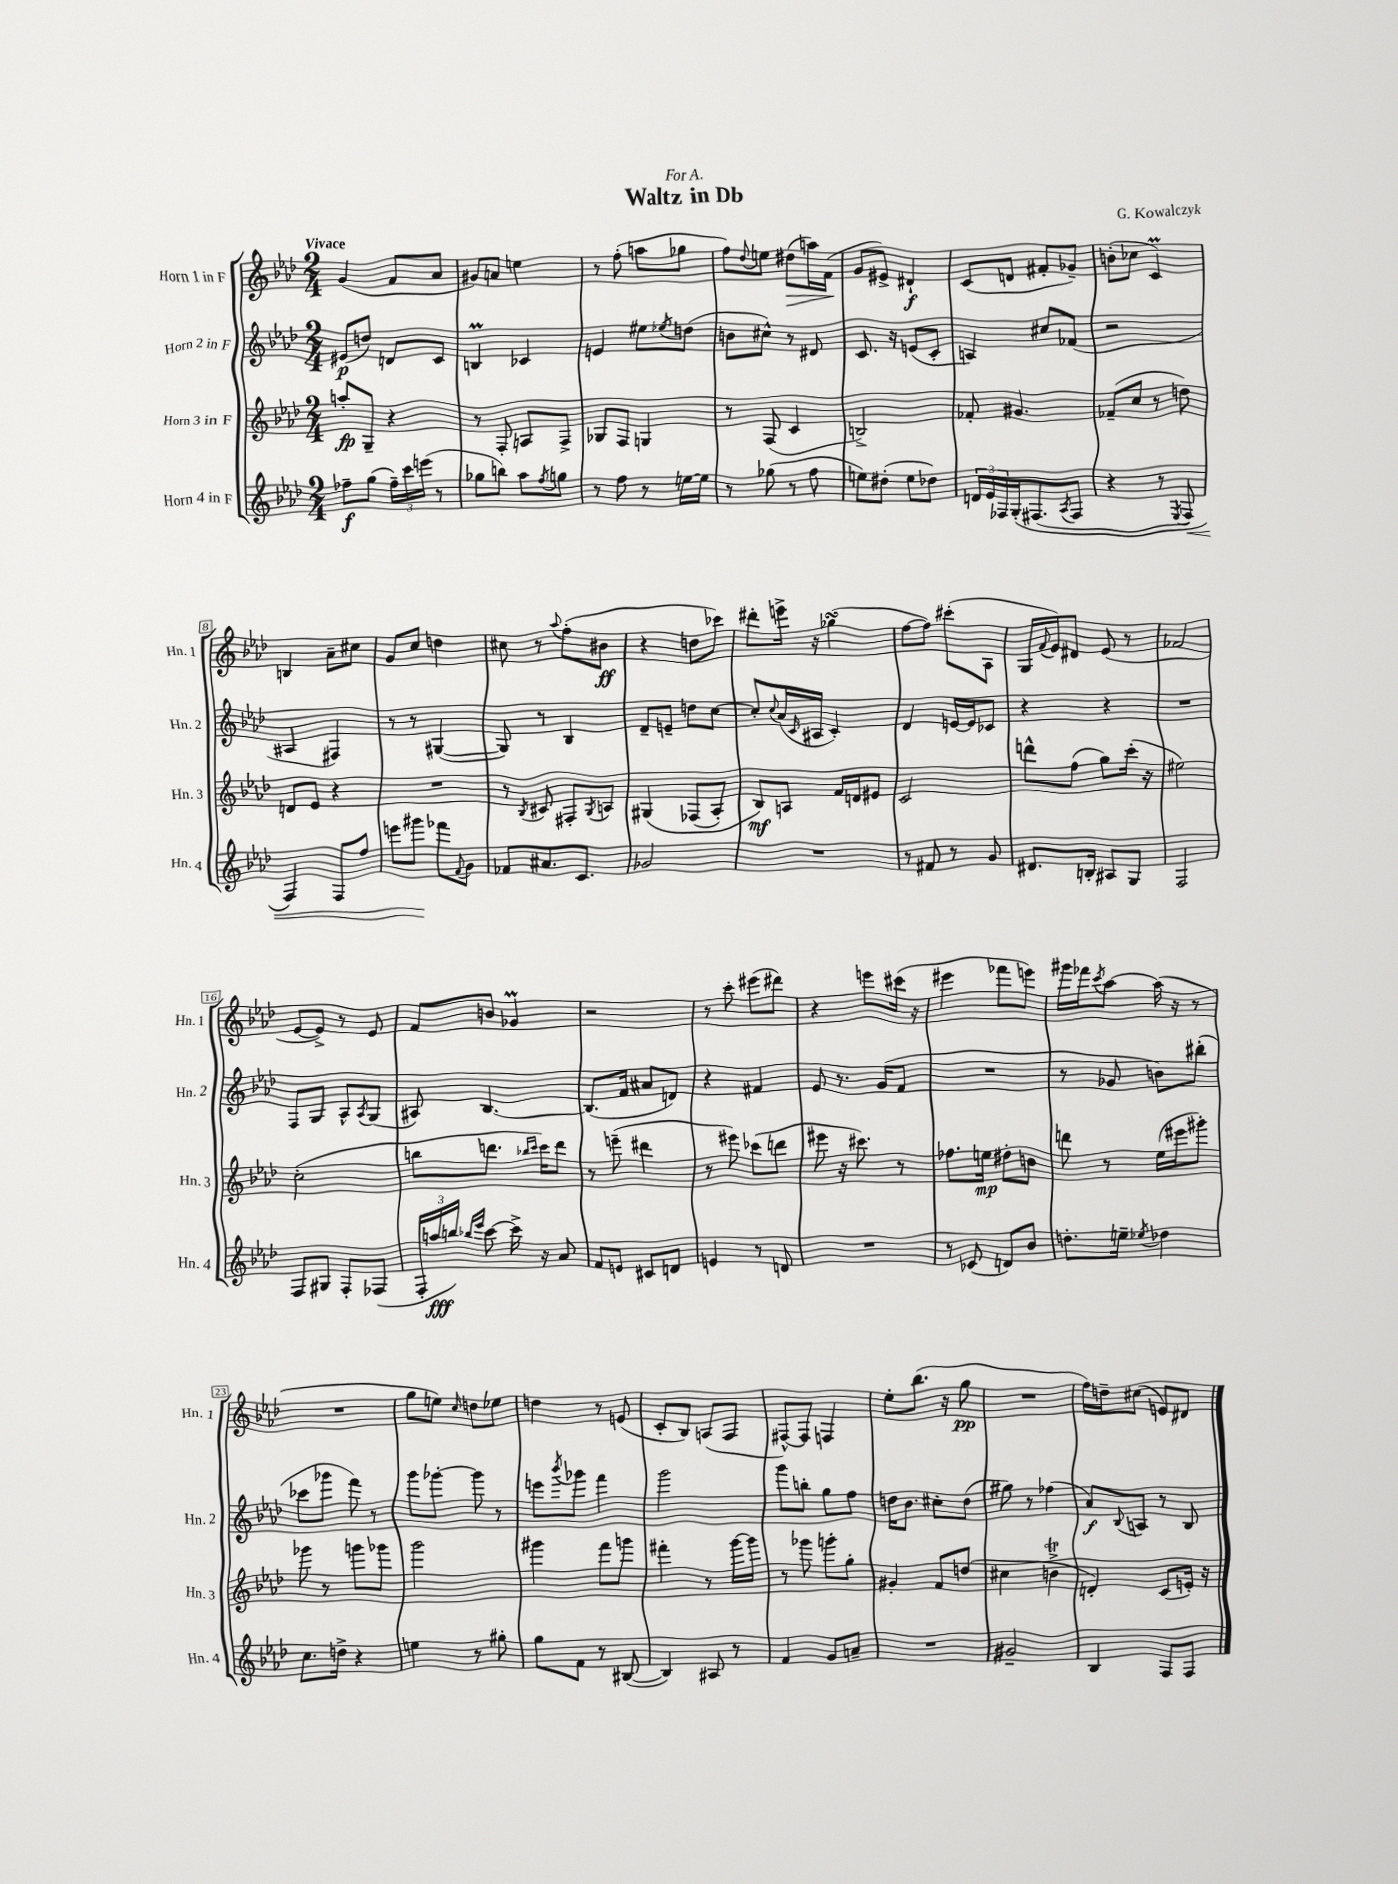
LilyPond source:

\header { title = "Waltz in Db" composer = "G. Kowalczyk" dedication = "For A." }
<<
\new StaffGroup <<
\new Staff = "s0" \with { instrumentName = "Horn 1 in F" shortInstrumentName = "Hn. 1" } {
    \clef treble \key aes \major \numericTimeSignature \time 2/4 \tempo "Vivace"
    g'4( f'8 aes'8 |
    gis'8) a'8 e''4 |
    r8 f''8-.( a''8 ges''8 |
    f''8) \appoggiatura { des''8 } e''8 dis''8\>( a''16) f'16\!( |
    g'8 eis'8->) dis'4-!\f |
    c'8( d'8 fis'8-. ges'8--) |
    b'8-.( ces''8 c'4\prall) |
    b4 aes'8-- cis''8 |
    g'8 c''8 d''4 |
    cis''8 r8 \appoggiatura { aes''8 } f''8-.( bis'8\ff |
    r4 d''8 ces'''8) |
    dis'''8-. e'''16-> r16 ges''4\turn( |
    f''8~ f''8) cis'''8-.( aes8 |
    g16 \appoggiatura { f'8 } ees'16) dis'8 ees'8( r8 |
    fes'2 |
    ees'8~ ees'8->) r8 ees'8 |
    f'8 b'8 ges'4\prall |
    r2 |
    r8 c'''8-. eis'''8( dis'''8) |
    r4 e'''8 cis'''16( r16 |
    eis'''4 fes'''8 e'''8) |
    gis'''16 fes'''16 \acciaccatura { c'''8 } aes''8~ aes''16( r16 r8 |
    R2 |
    g''8 e''8) \grace { c''16 } d''8 ees''8 |
    d''4 r8 e'8( |
    c'8-. bes8) a8( f8 |
    fis8~-^) fis8 f4 |
    ees''8-. bes''8.( r16 g''8\pp |
    R2 |
    f''16) d''16-- cis''8( e'8) dis'8 \bar "|." |
}
\new Staff = "s1" \with { instrumentName = "Horn 2 in F" shortInstrumentName = "Hn. 2" } {
    \clef treble \key aes \major \numericTimeSignature \time 2/4
    eis'8\p( d''8) d'8 c'8 |
    b4\prall ces'4 |
    e'4 eis''8 \acciaccatura { ees''8 } d''8( |
    b'8 cis''8-^) r8 dis'8 |
    c'8. r16 e'8( c'8-. |
    a4) cis''8 fes'8( |
    r2 |
    ais4 fis4) |
    r8 r8 gis4~( |
    gis8) r8 bes4 |
    des'8-- e'8-- d''8 c''8~ |
    c''8-. \appoggiatura { c''8 } aes'16( \grace { c'16 } ais16 c'4-.) |
    des'4 e'16~ e'16 ces'8 |
    r4 r4 |
    R2 |
    f8 g8 aes8-^ \acciaccatura { aes8 } g8( |
    ais8) bes4.~ |
    bes8.( f'16 ais'8 d'8) |
    r4 fis'4 |
    ees'8 r8. g'16( f'8 |
    R2 |
    r8 ges'8 b'8) bis''8-.( |
    ces'''8 ges'''8 f'''8) r8 |
    g'''8 ges'''8~-. ges'''8 r8 |
    e'''8 \acciaccatura { bes'''8 } ges'''8 f'''4 |
    g'''2 |
    g'''8 b''8-. g''8 f''8 |
    d''16 bes'8. cis''8-. d''8( |
    gis''8) r8 fes''4( |
    aes'8\f) \appoggiatura { bes8 } a8 r8 bes8 \bar "|." |
}
\new Staff = "s2" \with { instrumentName = "Horn 3 in F" shortInstrumentName = "Hn. 3" } {
    \clef treble \key aes \major \numericTimeSignature \time 2/4
    a''8-.\fp g8-- r4 |
    r8 f8-. a8 f8-> |
    ges8 f8 g4 |
    r8 f8( c'4 |
    b2->) |
    fes'8-. gis'4. |
    fes'8--( c''8 r8 d''8) |
    d'8 ees'8 r4 |
    R2 |
    r8 \acciaccatura { bes8 } cis'8 fis8-. \acciaccatura { g8 } a8 |
    gis4\( fes8( aes8-.) |
    bes8\mf\) a8 f'16 d'16 eis'8 |
    c'2 |
    d'''8-^ f''8( g''8) c'''16-.( r16 |
    eis''2) |
    c''2-.( |
    b''8 d'''8. \grace { bes''16 c'''16 } c'''16) d'''8 |
    r8 e'''8--( dis'''4 |
    r8 eis'''8) ces'''8( d'''8 |
    eis'''8 r16 cis'''8.) r8 |
    fes''8. e''16\mp dis''8-. b'8 |
    d'''8 r8 ees''16( eis'''16 gis'''8-.) |
    ges'''8 r8 g'''8 ges'''8 |
    g'''2 |
    gis'''4 f'''8 g'''8 |
    fis'''4-. r8 g'''16~ g'''16 |
    r8 ges'''8 g'''8-. g''8-. |
    gis'4-. f'8 d''8( |
    cis''4 b'4->\trill |
    d'4-.) c'8( e'16-.) r16 \bar "|." |
}
\new Staff = "s3" \with { instrumentName = "Horn 4 in F" shortInstrumentName = "Hn. 4" } {
    \clef treble \key aes \major \numericTimeSignature \time 2/4
    fes''8--\f g''8( \tuplet 3/2 { fes''16--) c'''16 e'''16( } r8 |
    ges''8 b''8) aes''8 \acciaccatura { f''8 } g''8 |
    r8 f''8 r8 e''16~ e''16 |
    r8 ges''8( r8 f''8 |
    e''8) dis''8-.( e''8 des''8) |
    \tuplet 3/2 { d'16 ees'16 fes16 } g16-.\( fis8.( \acciaccatura { aes8 } fis8 |
    r4 r8 \acciaccatura { ees8 } f8\<) |
    f4\) f8 f''8 |
    e'''8 gis'''8\! fes'''8 \appoggiatura { f'8 } g'8 |
    fes'8 ais'8. c'8. |
    ges'2 |
    R2 |
    r8 fis'8 r8 g'8 |
    dis'8. b16-. ais8 g8 |
    f2 |
    f8 gis8 f8-. fes8( |
    \tuplet 3/2 { f16-. a''16\fff b''16) } \grace { bes''16 ees'''16 } c'''8~ c'''16-> r16 aes'8 |
    f'8 e'8 cis'8 d'8 |
    e'4 r8 d'8 |
    R2 |
    r8 ces'8( d'8) bes'8 |
    d''8.-. e''16-- \acciaccatura { ees''8 } des''4 |
    c''8. d''16-> r4 |
    e''4 r8 gis''8-. |
    g''8 f'8 r8 bis8~( |
    bis4) ais8 r8 |
    f'4 g'8 a'8-- |
    R2 |
    gis'2-- |
    bes4 f8 f8 \bar "|." |
}
>>
>>
\layout { \context { \Score \override BarNumber.stencil = #(make-stencil-boxer 0.1 0.3 ly:text-interface::print) } }
